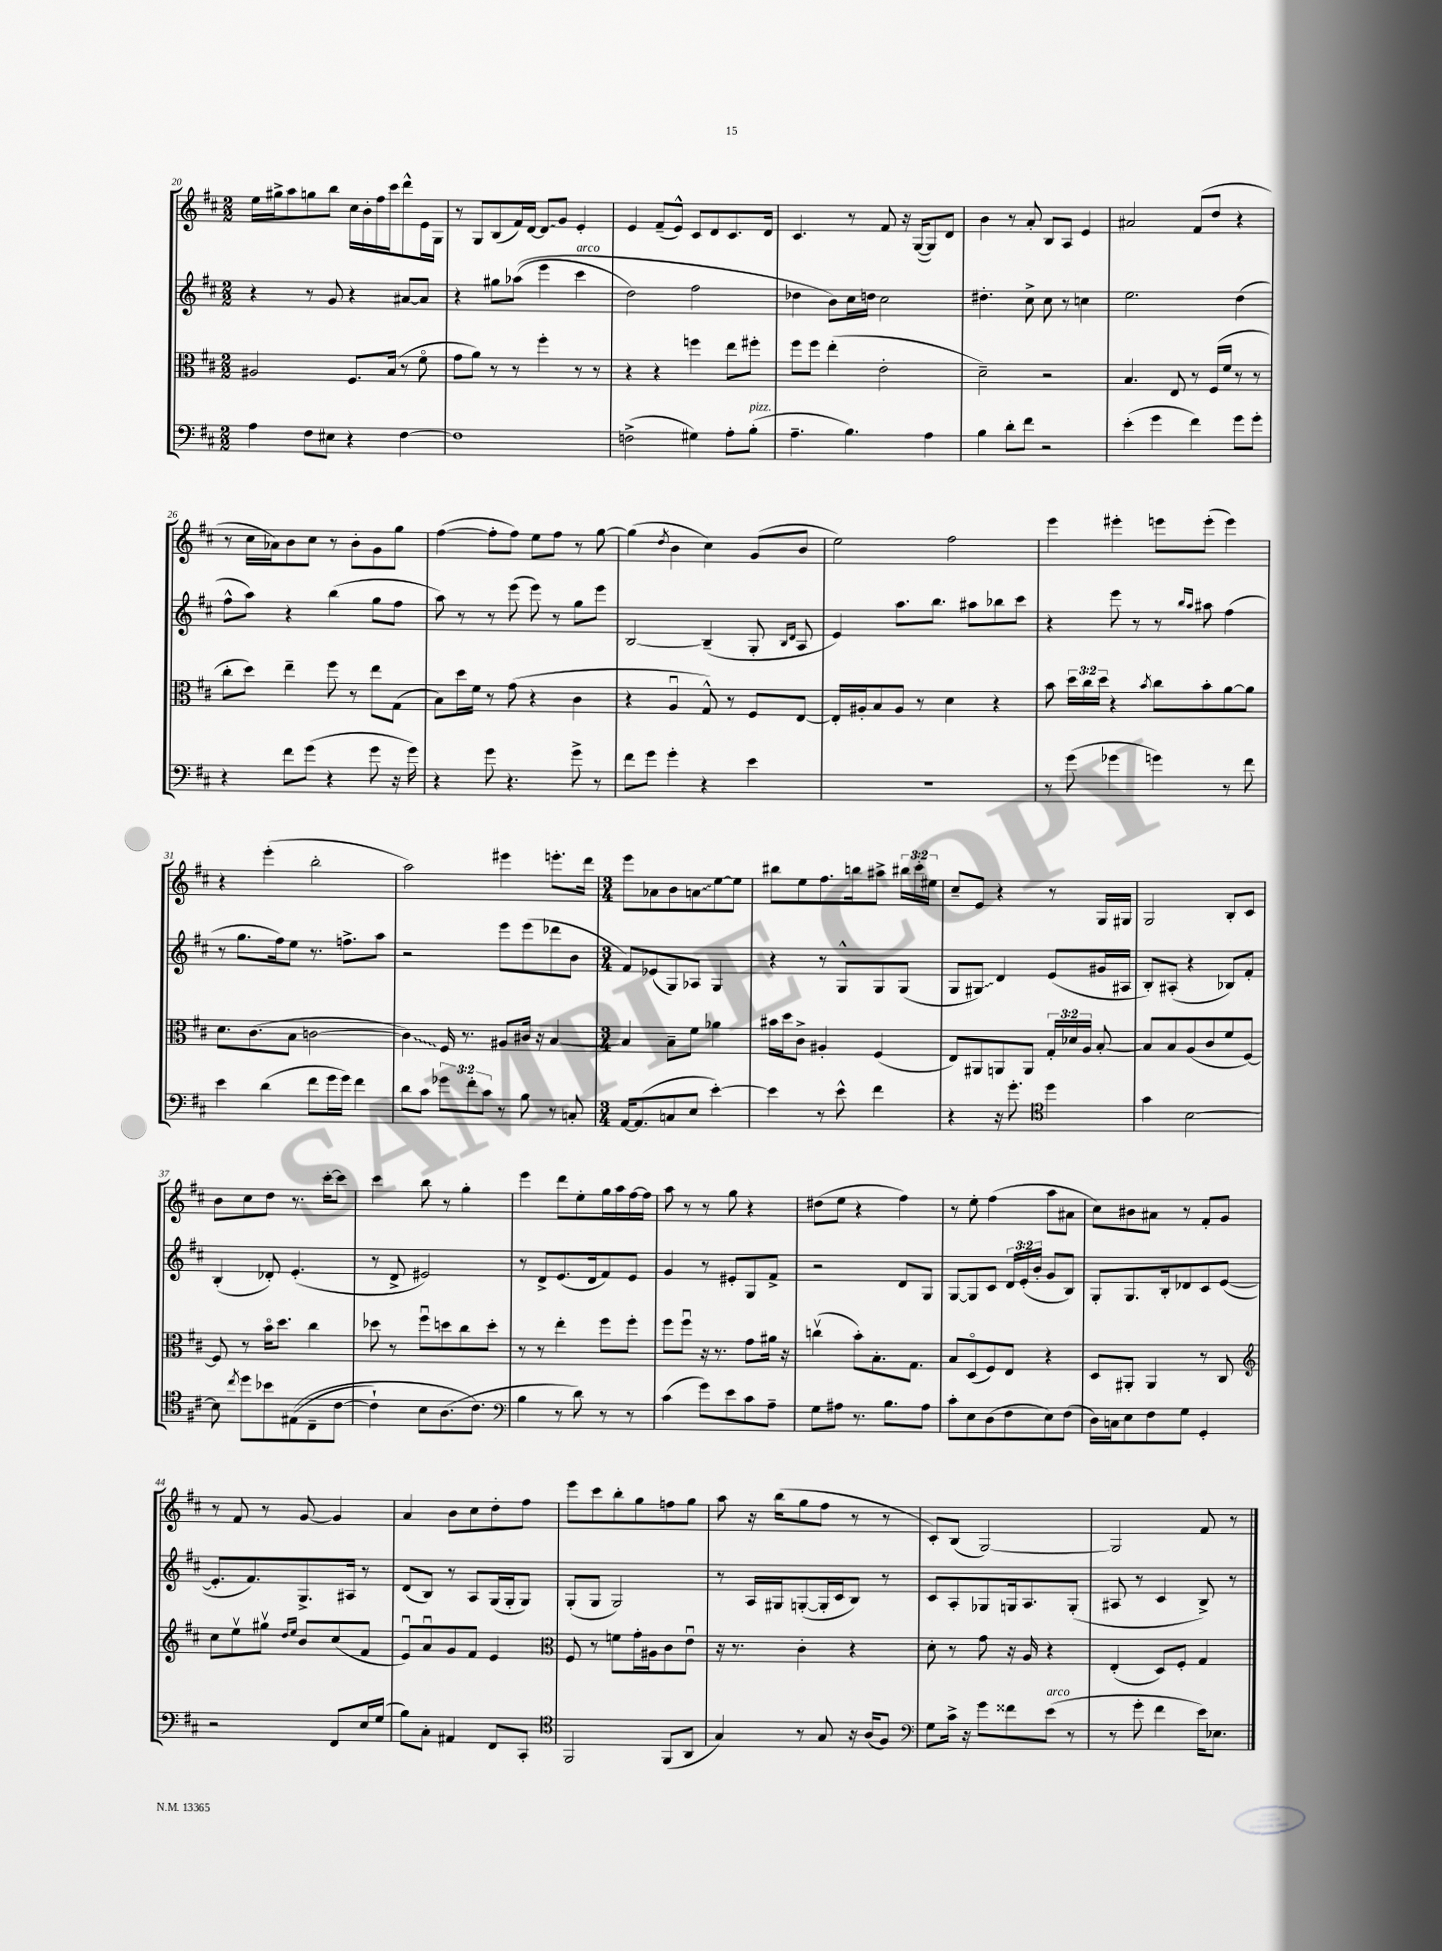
<<
\new StaffGroup <<
\new Staff = "s0" {
    \clef treble \key d \major \numericTimeSignature \time 2/2 \override Staff.TupletNumber.text = #tuplet-number::calc-fraction-text
    \autoBeamOff e''16[ gis''16-> a''8 g''8 b''8] cis''16[ b'16-. fis''16 cis'''16 d'''8-^ e'16 g16] |
    r8 g8[ b8( fis'16) d'16]~ \once \override Glissando.style = #'zigzag d'8[\glissando g'8] e'4-. |
    e'4 fis'8[--( e'8]-^) cis'8[ d'8 cis'8. d'16] |
    cis'4. r8 fis'8 r16 g16[~( g8) d'8] |
    b'4 r8 a'8-. b8[ a8] e'4 |
    ais'2 fis'8[( d''8] r4 |
    r8 cis''16[ aes'16) b'8 cis''8] r8 b'8[-. g'8 g''8] |
    fis''4~( fis''8[-. fis''8]) e''8[ fis''8] r8 g''8~ |
    g''4( \acciaccatura { d''8 } b'4 cis''4) g'8[( b'8] |
    e''2) fis''2 |
    e'''4 eis'''4-. e'''8[ e'''8]-.( e'''4) |
    r4 e'''4-.( b''2-. |
    a''2) eis'''4 e'''8.[-. d'''16] |
    \numericTimeSignature \time 3/4 e'''8[ aes'8 b'8 \once \override Glissando.style = #'zigzag a'8\glissando e''8~ e''8] |
    bis''8[ e''8 fis''8. b''16 ais''8]-> \tuplet 3/2 { bis''16[ cis'''16-. eis''16] } |
    cis''8[-- e'8] r4 r8 g16[ gis16] |
    g2 b8[-. cis'8] |
    b'8[ cis''8 d''8] r8. cis'''16[~-. cis'''8] |
    cis'''4 b''8 r8 g''4-. |
    e'''4 d'''8[ e''8-. g''16 a''16 fis''16~ fis''16] |
    a''8 r8 r8 g''8 r4 |
    dis''8[( e''8] r4 fis''4) |
    r8 e''8-. fis''4( a''8[ ais'8] |
    cis''8[) bis'8 ais'8] r8 fis'8[-. g'8] |
    r8 fis'8 r8 g'8~ g'4 |
    a'4 b'8[ cis''8 d''8-. fis''8] |
    e'''8[ cis'''8 b''8-. g''8 f''8 g''8] |
    a''8 r16 b''16[( g''8 fis''8] r8 r8 |
    cis'8[-.) b8]( g2~) |
    g2 fis'8 r8 \bar "|." |
}
\new Staff = "s1" {
    \clef treble \key d \major \numericTimeSignature \time 2/2 \override Staff.TupletNumber.text = #tuplet-number::calc-fraction-text
    \autoBeamOff r4 r8 g'8 r4 ais'8[~ ais'8] |
    r4 gis''8[ aes''8](\( e'''4 cis'''4^\markup { \italic "arco" } |
    d''2) fis''2 |
    des''4 b'8[\) cis''16 d''16] cis''2 |
    dis''4.-. cis''8-> cis''8 r8 c''4 |
    e''2. d''4( |
    fis''8[-^ a''8]) r4 b''4( g''8[ fis''8] |
    a''8) r8 r8 e'''8( e'''8) r8 g''8[ e'''8] |
    b2~ b4--( g8-. \grace { b16[ d'16] } a8 |
    e'4) a''8.[ b''8.] ais''8[ bes''8 cis'''8] |
    r4 e'''8 r8 r8 \grace { b''16[ a''16] } ais''8 fis''4( |
    r8 g''8.[ fis''16) e''8] r8. f''8.[-> a''8] |
    r2 e'''8[ e'''8( des'''8 b'8] |
    \numericTimeSignature \time 3/4 fis'8[) ees'8( g8) aes8] g4 |
    r4 r8 g8[-^ g8 g8]( |
    g8[ \once \override Glissando.style = #'zigzag gis8]\glissando) d'4 e'8[( gis'16 ais16] |
    b8[-.) ais8]-.( r4 bes8[) fis'8]-. |
    b4-.( des'8-.) e'4.-.( |
    r8 d'8-> eis'2) |
    r8 d'8[-> e'8.( d'16 fis'8) e'8] |
    g'4 r8 eis'8[-. g8 fis'8]-> |
    r2 d'8[ g8] |
    g8[~ g8 cis'8] \tuplet 3/2 { d'16[ e'16-.( b'16]-. } g'8[ b8]) |
    g8[-. g8. b16-. des'8 cis'8 e'8]~( |
    e'8.[-. fis'8.) g8.-> ais16] r8 |
    d'8[( b8]) r8 a8[ g16( g16-. g8]) |
    g8[-.( g8] g2) |
    r8 a16[ gis16 g8~-.( g16-. cis'16 b8]) r8 |
    cis'8[ a8-. ges8 g16 a8. g8]-.( |
    ais8 r8 cis'4 b8->) r8 \bar "|." |
}
\new Staff = "s2" {
    \clef alto \key d \major \numericTimeSignature \time 2/2 \override Staff.TupletNumber.text = #tuplet-number::calc-fraction-text
    \autoBeamOff ais2 fis8.[ b16]( r8 fis'8\flageolet |
    g'8[ a'8]) r8 r8 fis''4-. r8 r8 |
    r4 r4 f''4 e''8[ fis''8]-. |
    fis''8[ fis''8] e''4-.( e'2-. |
    d'2--) r2 |
    b4. e8 r8 fis16[( fis'16] r8 r8 |
    cis''8[-. d''8]) e''4-- fis''8 r8 e''8[ g8]( |
    b8[) d''16 fis'16] r8 g'8( r4 cis'4 |
    r4 a4\downbow g8-^) r8 fis8[ e8]~ |
    e16[-. ais16-. b8 ais8] r8 d'4 r4 |
    b'8 \tuplet 3/2 { d''16[ cis''16 d''16] } r4 \acciaccatura { b'8 } cis''8[ b'8-. a'8~ a'8] |
    d'8.[ cis'8.( b8] c'2~ |
    \once \override Glissando.style = #'zigzag c'4\glissando) fis16 r8. ais8[ cis'16] r16 b4~ |
    \numericTimeSignature \time 3/4 b4 b8[-- fis'8] aes'4 |
    bis'16[ d''16 cis'8]-> ais4-. fis4( |
    e8[) ais,8 a,8 a,8] \tuplet 3/2 { g16[-. des'16 a16] } b8~-. |
    b8[ b8 a8( cis'8 fis'8 fis8]~) |
    fis8 r8 b'16[\flageolet d''8.] cis''4 |
    des''8 r8 fis''8[\downbow d''8 cis''8 d''8]-. |
    r8 r8 e''4-. fis''8[ fis''8]-. |
    fis''8[ fis''8]\downbow r16 r8. g'8[ ais'16] r16 |
    c''4\upbow( b'8[-.) b8.-. g8.] |
    b8[ d8\flageolet( fis8) e8] r4 |
    d8[ ais,8]-. ais,4 r8 cis8 |
    \clef treble cis''8[ e''8\upbow gis''8]\upbow \grace { d''16[ e''16] } b'8[ cis''8( fis'8] |
    e'8[\downbow) a'8\downbow g'8 fis'8] e'4 |
    \clef alto fis8 r8 f'8[ g'16-. ais16 cis'8 e'8]\downbow |
    r16 r8. cis'4-. r4 |
    d'8-. r8 g'8 r16 a16 r4 |
    e4-.( d8[) fis8]-. g4 \bar "|." |
}
\new Staff = "s3" {
    \clef bass \key d \major \numericTimeSignature \time 2/2 \override Staff.TupletNumber.text = #tuplet-number::calc-fraction-text
    \autoBeamOff a4 fis8[ eis8] r4 fis4~ |
    fis1 |
    f2->( gis4) a8[-. b8]-.^\markup { \italic "pizz." }( |
    a4.-- b4.) a4 |
    b4 d'8[-. fis'8] r2 |
    e'4-.( g'4 fis'4) g'8[ g'8]-. |
    r4 fis'8[ g'8]( r4 g'8 r16 g'16) |
    r4 g'8 r4. g'8-> r8 |
    fis'8[ g'8] g'4-. r4 e'4 |
    R1 |
    r8 g'8( ges'4 g'4) r8 fis'8 |
    e'4 d'4( fis'8[ g'16 g'16]) fis'4 |
    d'8[ cis'8] \tuplet 3/2 { ges'8[ fis'8-. cis'8] } r8 b8 r8 c8-. |
    \numericTimeSignature \time 3/4 a,16[~ a,8.( c8 e8] e'4~-.) |
    e'4 r8 e'8-^ fis'4 |
    r4 r16 g'8.-. \clef tenor d''4 |
    g'4 b2~ |
    b8 \acciaccatura { cis''8 } d''8[ bes'8 eis8(\( cis8-- cis'8]~ |
    cis'4-!) b8[ a8.( cis'8.]\) |
    \clef bass b4 r8 d'8) r8 r8 |
    cis'4( g'8[) e'8 cis'8 a8]-- |
    g8[ ais8] r8. b8.[ ais8] |
    cis'8[-. e8 d8( fis8 e8) fis8]( |
    d16[) c16 e8 fis8 g8] g,4-. |
    r2 fis,8[ e16 g16]( |
    b8[) cis8]-. ais,4 fis,8[ cis,8]-. |
    \clef tenor fis,2 fis,8[( a,8] |
    g4) r8 g8 r16 a16[( fis8]) |
    \clef bass g8[ cis'16]-> r16 g'8[ fisis'8 e'8]^\markup { \italic "arco" }( r8 |
    r8 g'8-. fis'4 e'16[) ees8.] \bar "|." |
}
>>
>>
\layout { \context { \Score currentBarNumber = #20 } }
